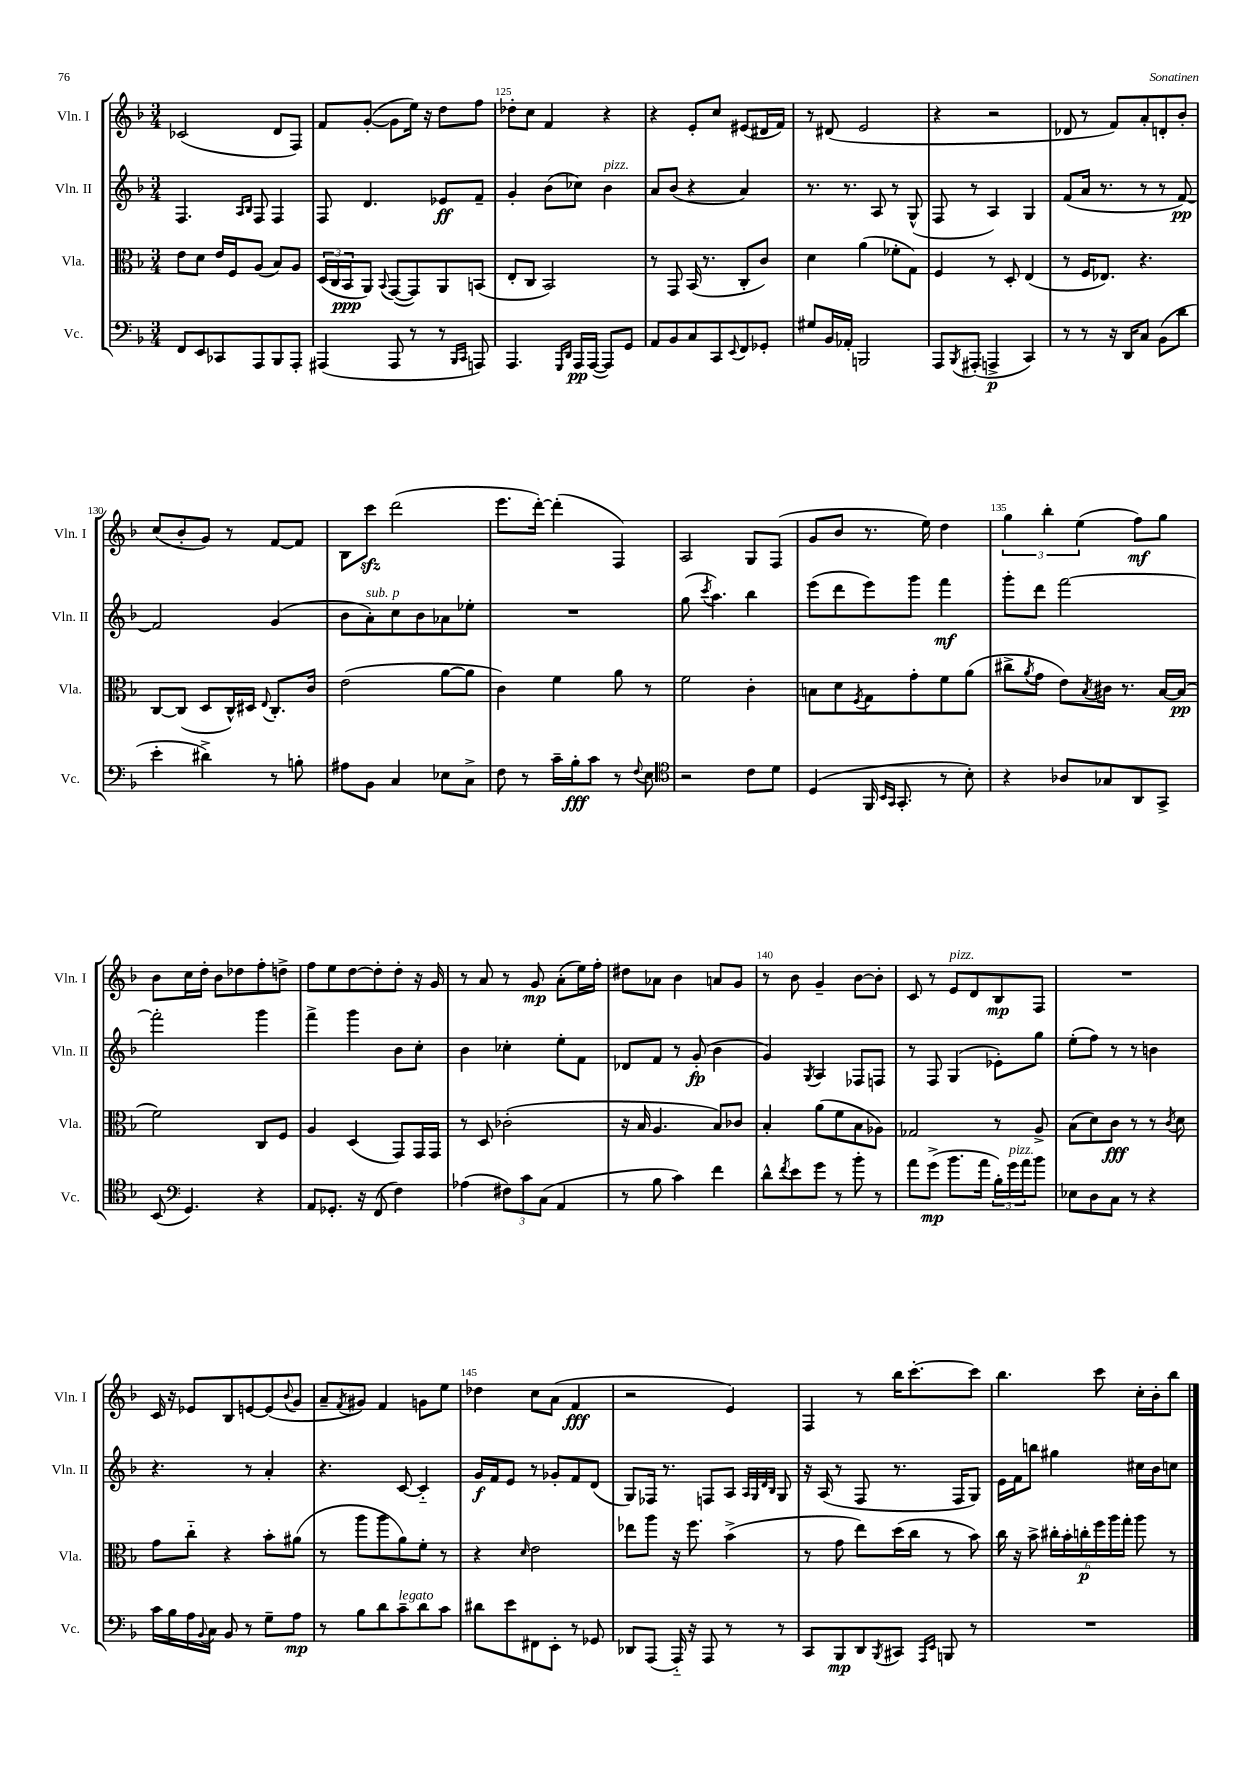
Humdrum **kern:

**kern	**dynam	**kern	**dynam	**kern	**dynam	**kern	**dynam
*part4	*part4	*part3	*part3	*part2	*part2	*part1	*part1
*staff4	*staff4	*staff3	*staff3	*staff2	*staff2	*staff1	*staff1
*I"Vc.	*	*I"Vla.	*	*I"Vln. II	*	*I"Vln. I	*
*I'Vc.	*	*I'Vla.	*	*I'Vln. II	*	*I'Vln. I	*
*clefF4	*	*clefC3	*	*clefG2	*	*clefG2	*
*k[b-]	*	*k[b-]	*	*k[b-]	*	*k[b-]	*
*M3/4	*	*M3/4	*	*M3/4	*	*M3/4	*
=123	=123	=123	=123	=123	=123	=123	=123
8FF/L	.	8e\L	.	4.F/	.	(2c-X/	.
8EE/	.	8d\J	.	.	.	.	.
8CC-X/	.	16e/LL	.	.	.	.	.
.	.	16F/J	.	.	.	.	.
.	.	.	.	16qqA/LL	.	.	.
.	.	.	.	16qqB-/JJ	.	.	.
8AAA/	.	(8A/J	.	8F/	.	.	.
8BBB-/	.	8B-/L)	.	4F/	.	8d/L	.
8AAA'/J	.	8A/J	.	.	.	8F/J)	.
=124	=124	=124	=124	=124	=124	=124	=124
(4AAA#X/	.	(24D/LL	.	8F/	.	8f/L	.
.	.	24C/	.	.	.	.	.
.	.	24BB-/J	ppp	.	.	.	.
.	.	8AA/J)	.	4.d/	.	([8g'/J	.
.	.	8qqBB-/	.	.	.	.	.
8AAA#/	.	([8GG/L	.	.	.	8g\L]	.
8r	.	8GG/])	.	.	.	16ee\Jk)	.
.	.	.	.	.	.	16r	.
8r	.	8AA/	.	8e-X/L	ff	8dd\L	.
16qqBBB-/LL	.	.	.	.	.	.	.
16qqCC/JJ	.	.	.	.	.	.	.
8AAAn/)	.	(8BBn/J	.	8f~/J	.	8ff\J	.
=125	=125	=125	=125	=125	=125	=125	=125
4.AAA/	.	8E'/L	.	4g'/	.	8dd-X'\L	.
.	.	8C/J	.	.	.	8cc\J	.
.	.	2BB-/)	.	(8b-\L	.	4f/	.
16qqGGG/LL	.	.	.	.	.	.	.
16qqDD/JJ	.	.	.	.	.	.	.
16AAA/LL	pp	.	.	8cc-X\J)	.	.	.
([16AAA/JJ	.	.	.	.	.	.	.
!	!	!	!	!LO:TX:a:i:t=pizz.	!	!	!
8AAA/L])	.	.	.	4b-\	.	4r	.
8GG/J	.	.	.	.	.	.	.
=126	=126	=126	=126	=126	=126	=126	=126
8AA/L	.	8r	.	8a/L	.	4r	.
8BB-/	.	8GG/	.	(8b-/J	.	.	.
8C/	.	(16BB-/	.	4r	.	8e'/L	.
.	.	8.r	.	.	.	.	.
8CC/	.	.	.	.	.	8cc/J	.
8qqEE/	.	.	.	.	.	.	.
8FF/	.	8C'/L	.	4a/)	.	(8e#X/L	.
8GG-X'/J	.	8c/J)	.	.	.	16d#X/L	.
.	.	.	.	.	.	16f/JJ)	.
=127	=127	=127	=127	=127	=127	=127	=127
8G#X/L	.	4d\	.	8.r	.	8r	.
16BB-/L	.	.	.	.	.	(8d#X/	.
16AA-X'/JJ	.	.	.	8.r	.	.	.
2BBBn/	.	(4a\	.	.	.	2e/	.
.	.	.	.	8A/	.	.	.
.	.	8f-X'\L	.	8r	.	.	.
.	.	8G\J)	.	(8G^^/	.	.	.
=128	=128	=128	=128	=128	=128	=128	=128
8AAA/L	.	4F/	.	8F/	.	4r	.
8qBBB-/	.	.	.	.	.	.	.
(8AAA#X'/J	.	.	.	8r	.	.	.
4AAAn^/	p	8r	.	4A/)	.	2r	.
.	.	8D'/	.	.	.	.	.
4CC/)	.	(4E/	.	4G/	.	.	.
=129	=129	=129	=129	=129	=129	=129	=129
8r	.	8r	.	(8f/L	.	8d-X/	.
8r	.	16F/KL	.	16a/Jk	.	8r	.
.	.	8.E-X/J)	.	8.r	.	.	.
16r	.	.	.	.	.	8f/L)	.
16DD/KL	.	.	.	.	.	.	.
8C/J	.	4.r	.	8r	.	8a'/	.
(8BB-\L	.	.	.	8r	.	8dn'/	.
8d\J	.	.	.	[8f/)	pp	8b-'/J	.
!!LO:LB:g=z
=130	=130	=130	=130	=130	=130	=130	=130
4e'\	.	[8C/L	.	2f/]	.	(8cc/L	.
.	.	(8C/J]	.	.	.	8b-'/	.
4d#X^\)	.	8D/L	.	.	.	8g/J)	.
.	.	16C^^/L)	.	.	.	8r	.
.	.	16D#X/JJ	.	.	.	.	.
.	.	8qqE/	.	.	.	.	.
8r	.	8.C'/L	.	(4g/	.	[8f/L	.
8Bn'\	.	.	.	.	.	8f/J]	.
.	.	16c/Jk	.	.	.	.	.
=131	=131	=131	=131	=131	=131	=131	=131
8A#X\L	.	(2e\	.	8b-\L	.	8B-\L	.
!	!	!	!	!LO:TX:a:i:t=sub. p	!	!	!
8BB-\J	.	.	.	8a'\)	.	8ccczz\J	.
4C/	.	.	.	8cc\	.	(2ddd\	.
.	.	.	.	8b-\	.	.	.
8E-X\L	.	[8a\L	.	8a-X\	.	.	.
8C^\J	.	8a\J]	.	8ee-X'\J	.	.	.
=132	=132	=132	=132	=132	=132	=132	=132
8F\	.	4c\)	.	2.r	.	8.eee\L	.
8r	.	.	.	.	.	.	.
.	.	.	.	.	.	[16ddd'\Jk)	.
16c~\LL	.	4f\	.	.	.	(4ddd'\]	.
16B-'\J	fff	.	.	.	.	.	.
8c\J	.	.	.	.	.	.	.
8r	.	8a\	.	.	.	4F/)	.
8qqF/	.	.	.	.	.	.	.
8E\	.	8r	.	.	.	.	.
=133	=133	=133	=133	=133	=133	=133	=133
*clefC4	*	*	*	*	*	*	*
2r	.	2f\	.	(8gg\	.	2A/	.
.	.	.	.	8qccc/	.	.	.
.	.	.	.	4.aa\)	.	.	.
8c\L	.	4c'\	.	4bb-\	.	8G/L	.
8d\J	.	.	.	.	.	(8F/J	.
=134	=134	=134	=134	=134	=134	=134	=134
(4D/	.	8Bn\L	.	(8eee\L	.	8g/L	.
.	.	8d\	.	8ddd\	.	8b-/J	.
.	.	8qF/	.	.	.	.	.
16FF/	.	8G\	.	8eee\)	.	8.r	.
16qqBB-/LL	.	.	.	.	.	.	.
16qqGG/JJ	.	.	.	.	.	.	.
8.GG'/	.	.	.	.	.	.	.
.	.	8g'\	.	8ggg\J	.	.	.
.	.	.	.	.	.	16ee\)	.
8r	.	8f\	.	4fff\	mf	4dd\	.
8B-'\)	.	(8a\J	.	.	.	.	.
=135	=135	=135	=135	=135	=135	=135	=135
4r	.	8cc#X^\L	.	8ggg'\L	.	6gg\	.
.	.	8qa/	.	.	.	.	.
.	.	8g\J	.	8ddd\J	.	.	.
.	.	.	.	.	.	6bb-'\	.
8A-X/L	.	8e\L)	.	[2fff\	.	.	.
.	.	.	.	.	.	(6ee\	.
.	.	8qB-/	.	.	.	.	.
8G-X/	.	16c#X\Jk	.	.	.	.	.
.	.	8.r	.	.	.	.	.
8AA/	.	.	.	.	.	8ff\L)	mf
8GG^/J	.	[16B-/LL	.	.	.	8gg\J	.
.	.	(16B-/JJ]	pp	.	.	.	.
!!LO:LB:g=z
=136	=136	=136	=136	=136	=136	=136	=136
(8BB-/	.	2f\)	.	2fff'\]	.	8b-\L	.
*clefF4	*	*	*	*	*	*	*
4.GG/)	.	.	.	.	.	16cc\L	.
.	.	.	.	.	.	16dd'\JJ	.
.	.	.	.	.	.	8b-\L	.
.	.	.	.	.	.	8dd-X\	.
4r	.	8C/L	.	4ggg\	.	8ff'\	.
.	.	8F/J	.	.	.	8ddn^\J	.
=137	=137	=137	=137	=137	=137	=137	=137
8AA/L	.	4A/	.	4fff^\	.	8ff\L	.
8.GG-X'/J	.	.	.	.	.	8ee\	.
.	.	(4D/	.	4ggg\	.	[8dd\	.
16r	.	.	.	.	.	.	.
(8FF/	.	.	.	.	.	8dd'\]	.
4F\)	.	8GG/L)	.	8b-\L	.	8dd'\J	.
.	.	16GG/L	.	8cc'\J	.	16r	.
.	.	16GG/JJ	.	.	.	16g/	.
=138	=138	=138	=138	=138	=138	=138	=138
(4A-X\	.	8r	.	4b-\	.	8r	.
.	.	8D/	.	.	.	8a/	.
12F#X\L)	.	(2c-X'\	.	4cc-X'\	.	8r	.
12c\	.	.	.	.	.	.	.
.	.	.	.	.	.	8g/	mp
(12C\J	.	.	.	.	.	.	.
4AA/	.	.	.	8ee'\L	.	(8a'\L	.
.	.	.	.	8f\J	.	16ee\L)	.
.	.	.	.	.	.	16ff'\JJ	.
=139	=139	=139	=139	=139	=139	=139	=139
8r	.	16r	.	8d-X/L	.	8dd#X\L	.
.	.	16B-/	.	.	.	.	.
8B-\	.	4.A/	.	8f/J	.	8a-X\J	.
4c\)	.	.	.	8r	.	4b-\	.
.	.	.	.	(8g'/	fp	.	.
4f\	.	8B-/L)	.	4b-\	.	8an/L	.
.	.	8c-X/J	.	.	.	8g/J	.
=140	=140	=140	=140	=140	=140	=140	=140
8d^^\L	.	4B-'/	.	4g/)	.	8r	.
8qf/	.	.	.	.	.	.	.
8e\	.	.	.	.	.	8b-\	.
.	.	.	.	8qG/	.	.	.
8g\J	.	(8a\L	.	4A/	.	4g~/	.
8r	.	8f\	.	.	.	.	.
8b-'\	.	8B-\	.	8F-X/L	.	[8b-\L	.
8r	.	8A-X\J)	.	8Fn/J	.	8b-'\J]	.
=141	=141	=141	=141	=141	=141	=141	=141
8a\L	.	2G-X/	.	8r	.	8c/	.
(8g^\J	mp	.	.	8F/	.	8r	.
!	!	!	!	!	!	!LO:TX:a:i:t=pizz.	!
8.b-\L	.	.	.	(4G/	.	8e/L	.
.	.	.	.	.	.	8d/	.
16a\Jk	.	.	.	.	.	.	.
24B-'\LL)	.	8r	.	8e-X'\L)	.	8B-/	mp
!LO:TX:a:i:t=pizz.	!	!	!	!	!	!	!
24g\	.	.	.	.	.	.	.
24a\J	.	.	.	.	.	.	.
8b-\J	.	8A^/	.	8gg\J	.	8F/J	.
=142	=142	=142	=142	=142	=142	=142	=142
8E-X\L	.	(8B-\L	.	(8ee'\L	.	2.r	.
8D\	.	8d\)	.	8ff\J)	.	.	.
8C\J	.	8c\J	fff	8r	.	.	.
8r	.	8r	.	8r	.	.	.
4r	.	8r	.	4bn\	.	.	.
.	.	8qc/	.	.	.	.	.
.	.	8d\	.	.	.	.	.
!!LO:LB:g=z
=143	=143	=143	=143	=143	=143	=143	=143
16c\LL	.	8g\L	.	4.r	.	16c/	.
16B-\	.	.	.	.	.	16r	.
16A\	.	8cc\J	.	.	.	8e-X/L	.
8qqBB-/	.	.	.	.	.	.	.
16C\JJ	.	.	.	.	.	.	.
8BB-/	.	4r	.	.	.	8B-/	.
8r	.	.	.	8r	.	[8en/	.
8G~\L	.	8b-'\L	.	4a'/	.	(8e/]	.
.	.	.	.	.	.	8qqb-/	.
8A\J	mp	(8a#X\J	.	.	.	8g/J	.
=144	=144	=144	=144	=144	=144	=144	=144
8r	.	8r	.	4.r	.	8a~/L	.
.	.	.	.	.	.	8qf/	.
8B-\L	.	8aa\L	.	.	.	8g#X/J)	.
8d\	.	8aa\	.	.	.	4f/	.
!LO:TX:a:i:t=legato	!	!	!	!	!	!	!
8c~\	.	8a\)	.	[8c/	.	.	.
8d\	.	8f'\J	.	4c/]	.	8gn\L	.
8c\J	.	8r	.	.	.	8ee\J	.
=145	=145	=145	=145	=145	=145	=145	=145
8d#X\L	.	4r	.	16g/LL	f	4dd-X\	.
.	.	.	.	16f/J	.	.	.
8e\	.	.	.	8e/J	.	.	.
.	.	16qqd/	.	.	.	.	.
8FF#X\	.	2e\	.	8r	.	8cc\L	.
8EE'\J	.	.	.	8g-X'/L	.	(8a\J	.
8r	.	.	.	8f/	.	4f/	fff
8GG-X/	.	.	.	(8d/J	.	.	.
=146	=146	=146	=146	=146	=146	=146	=146
8DD-X/L	.	8ee-X\L	.	8G/L)	.	2r	.
(8AAA/J	.	8aa\J	.	16F-X/Jk	.	.	.
.	.	.	.	8.r	.	.	.
16AAA/)	.	16r	.	.	.	.	.
16r	.	8.ff\	.	.	.	.	.
8AAA/	.	.	.	8Fn/L	.	.	.
8r	.	(4b-^\	.	8A/J	.	4e/)	.
.	.	.	.	32qqA/LLL	.	.	.
.	.	.	.	32qqG/	.	.	.
.	.	.	.	32qqd/	.	.	.
.	.	.	.	32qqB-/JJJ	.	.	.
8r	.	.	.	8G/	.	.	.
=147	=147	=147	=147	=147	=147	=147	=147
8CC/L	.	8r	.	16r	.	4F/	.
.	.	.	.	(16A/	.	.	.
8BBB-/	mp	8g\	.	8r	.	.	.
8DD/	.	8ee\L)	.	8F/	.	8r	.
8qBBB-/	.	.	.	.	.	.	.
8CC#X/J	.	(16dd\L	.	8.r	.	16bb-\KL	.
.	.	16cc\JJ	.	.	.	[8.ccc'\	.
16qqAAA/LL	.	.	.	.	.	.	.
16qqEE/JJ	.	.	.	.	.	.	.
8BBBn/	.	8r	.	.	.	.	.
.	.	.	.	16F/KL	.	.	.
8r	.	8b-\)	.	8G/J)	.	8ccc\J]	.
=148	=148	=148	=148	=148	=148	=148	=148
2.r	.	16cc\	.	16e\LL	.	4.bb-\	.
.	.	16r	.	16f\J	.	.	.
.	.	8b-^\	.	8bbn\J	.	.	.
.	.	24cc#X'\LL	.	4gg#X\	.	.	.
.	.	24b-'\	.	.	.	.	.
.	.	24ccn'\	p	.	.	.	.
.	.	24ff\	.	.	.	8ccc\	.
.	.	24aa\	.	.	.	.	.
.	.	24gg'\JJ	.	.	.	.	.
.	.	8aa\	.	16cc#X\LL	.	16cc'\LL	.
.	.	.	.	16b-\J	.	16b-'\J	.
.	.	8r	.	8ccn\J	.	8bb-\J	.
==	==	==	==	==	==	==	==
*-	*-	*-	*-	*-	*-	*-	*-
